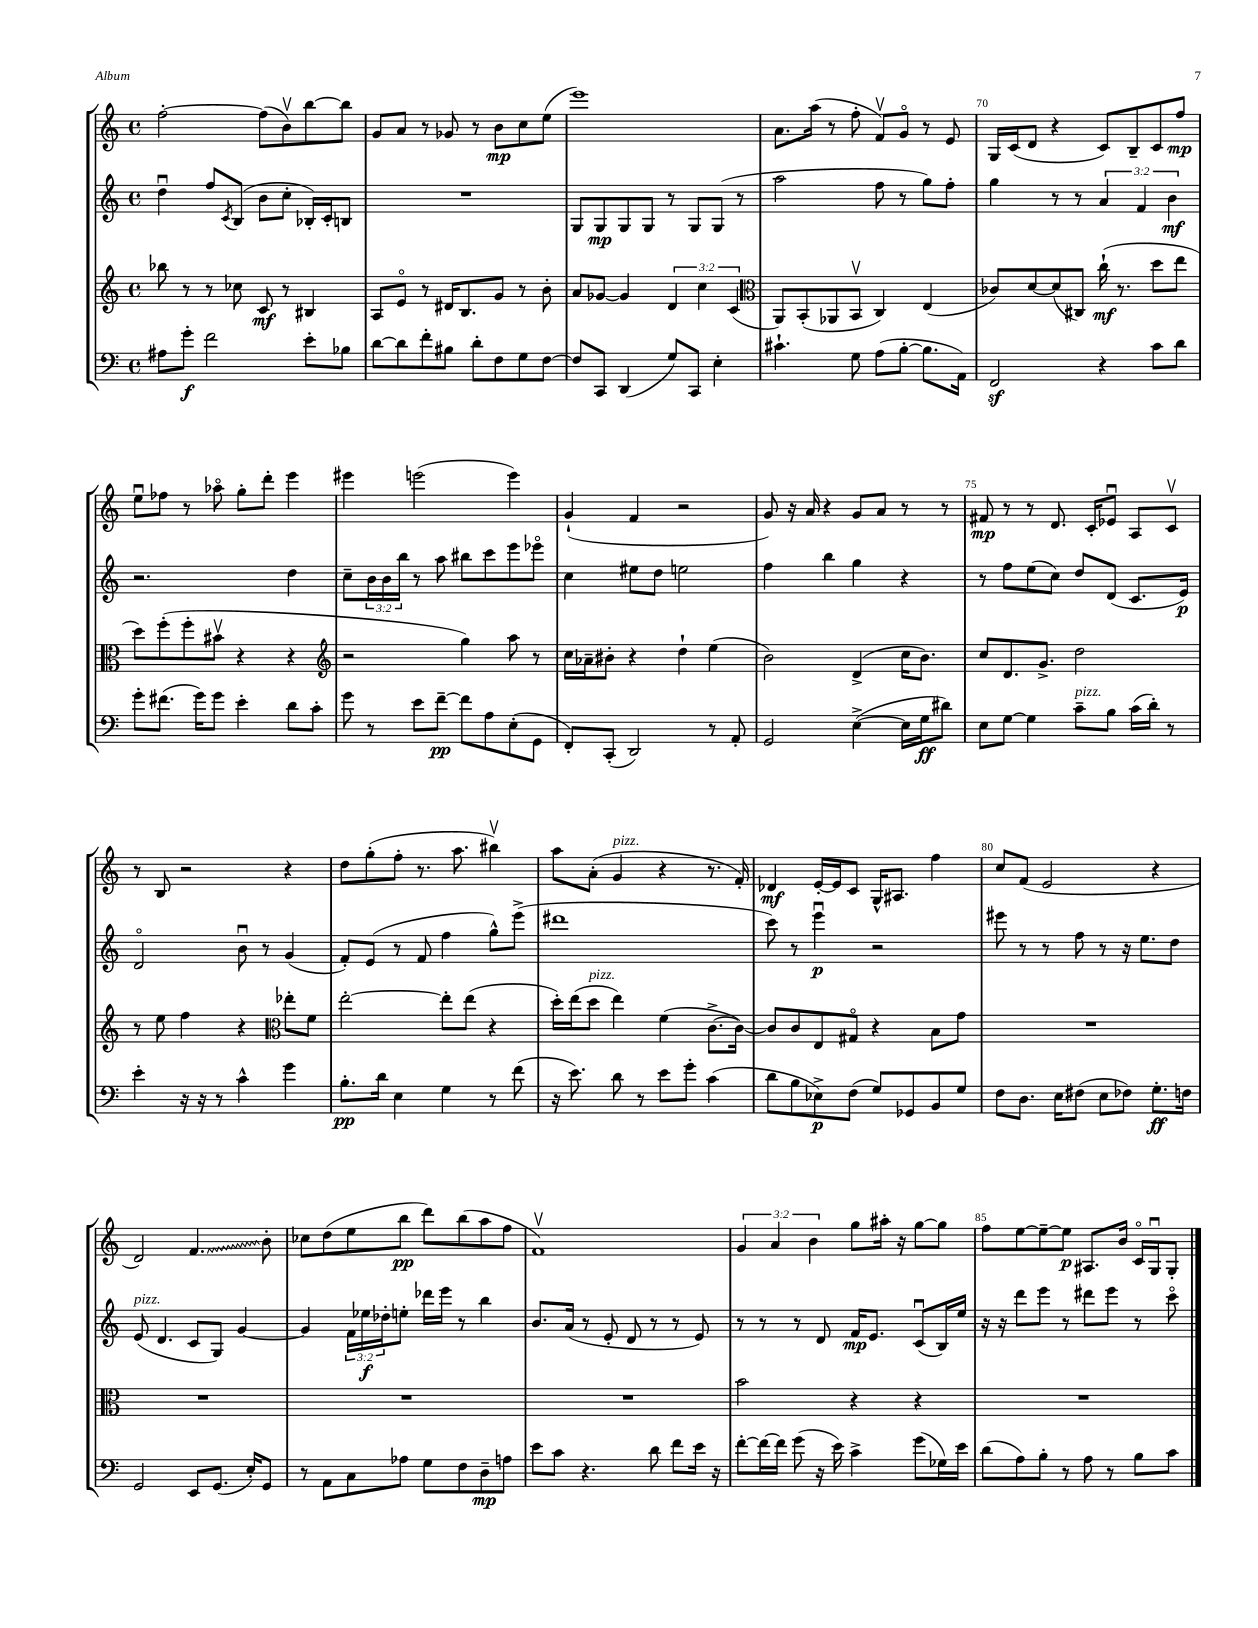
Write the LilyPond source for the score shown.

<<
\new StaffGroup <<
\new Staff = "s0" {
    \clef treble \key c \major \defaultTimeSignature \time 4/4 \override Staff.TupletNumber.text = #tuplet-number::calc-fraction-text
    f''2~-. f''8( b'8\upbow) b''8~ b''8 |
    g'8 a'8 r8 ges'8 r8 b'8\mp c''8 e''8( |
    e'''1) |
    a'8. a''16( r8 f''8-. f'8\upbow) g'8\flageolet r8 e'8 |
    g16 c'16( d'8 r4 c'8) b8-- c'8 f''8\mp |
    e''8\downbow fes''8 r8 aes''8\flageolet g''8-. d'''8-. e'''4 |
    eis'''4 e'''2( e'''4) |
    g'4-!( f'4 r2 |
    g'8) r16 a'16 r4 g'8 a'8 r8 r8 |
    fis'8\mp r8 r8 d'8. c'16-. ees'8\downbow a8 c'8\upbow |
    r8 b8 r2 r4 |
    d''8 g''8-.( f''8-. r8. a''8. bis''4\upbow) |
    a''8 a'8-.( g'4^\markup { \italic "pizz." } r4 r8. f'16-.) |
    des'4\mf e'16~-. e'16 c'8 g16-^ ais8. f''4 |
    c''8 f'8( e'2 r4 |
    d'2) \once \override Glissando.style = #'zigzag f'4.\glissando b'8-. |
    ces''8 d''8( e''8 b''8\pp d'''8) b''8( a''8 f''8 |
    f'1\upbow) |
    \tuplet 3/2 { g'4 a'4 b'4 } g''8 ais''16-. r16 g''8~ g''8 |
    f''8 e''8~ e''8~-- e''8\p ais8. b'16 c'16\flageolet g16\downbow g8-. \bar "|." |
}
\new Staff = "s1" {
    \clef treble \key c \major \defaultTimeSignature \time 4/4 \override Staff.TupletNumber.text = #tuplet-number::calc-fraction-text
    d''4\downbow f''8 \acciaccatura { c'8 } b8( b'8 c''8-. bes16-.) c'16-. b8 |
    R1 |
    g8 g8\mp g8 g8 r8 g8 g8( r8 |
    a''2 f''8 r8 g''8) f''8-. |
    g''4 r8 r8 \tuplet 3/2 { a'4 f'4 b'4\mf } |
    r2. d''4 |
    c''8-- \tuplet 3/2 { b'16 b'16 b''16 } r8 a''8 bis''8 c'''8 e'''8 ees'''8\flageolet |
    c''4 eis''8 d''8 e''2 |
    f''4 b''4 g''4 r4 |
    r8 f''8 e''8( c''8) d''8 d'8( c'8. e'16\p) |
    d'2\flageolet b'8\downbow r8 g'4( |
    f'8-.) e'8( r8 f'8 f''4 g''8-^) e'''8->( |
    dis'''1 |
    c'''8) r8 e'''4\downbow\p r2 |
    eis'''8 r8 r8 f''8 r8 r16 e''8. d''8 |
    e'8^\markup { \italic "pizz." }( d'4. c'8 g8) g'4~ |
    g'4 \tuplet 3/2 { f'16 ees''16\f des''16-. } e''8-. des'''16 e'''16 r8 b''4 |
    b'8. a'16( r8 e'8-. d'8 r8 r8 e'8) |
    r8 r8 r8 d'8 f'16\mp e'8. c'8\downbow( b16) e''16 |
    r16 r16 d'''8 e'''8 r8 dis'''8 e'''8 r8 c'''8\flageolet \bar "|." |
}
\new Staff = "s2" {
    \clef treble \key c \major \defaultTimeSignature \time 4/4 \override Staff.TupletNumber.text = #tuplet-number::calc-fraction-text
    bes''8 r8 r8 ces''8 c'8\mf r8 bis4 |
    a8 e'8\flageolet r8 dis'16 b8. g'8 r8 b'8-. |
    a'8 ges'8~ ges'4 \tuplet 3/2 { d'4 c''4 c'4( } |
    \clef alto a,8) b,8-.( aes,8 b,8\upbow c4) e4( |
    ces'8) d'8~ d'8( cis8) c''16-!\mf( r8. d''8 e''8 |
    d''8) f''8-.( f''8-. bis'8\upbow r4 r4 |
    \clef treble r2 g''4) a''8 r8 |
    c''16 aes'16-- bis'8-. r4 d''4-! e''4( |
    b'2) d'4->( c''16 b'8.) |
    c''8 d'8. g'8.-> d''2 |
    r8 e''8 f''4 r4 \clef alto ees''8-. f'8 |
    e''2~-. e''8-. e''8( r4 |
    d''16-.) e''16( d''8^\markup { \italic "pizz." } e''4) f'4( c'8.~-> c'16~) |
    c'8 c'8 e8 gis8\flageolet r4 b8 g'8 |
    R1 |
    R1 |
    R1 |
    R1 |
    b'2 r4 r4 |
    R1 \bar "|." |
}
\new Staff = "s3" {
    \clef bass \key c \major \defaultTimeSignature \time 4/4
    ais8 g'8-.\f f'2 e'8-. bes8 |
    d'8~ d'8 f'8-. bis8 d'8-. f8 g8 f8~ |
    f8 c,8 d,4( g8) c,8 e4-. |
    cis'4.-! g8 a8( b8~-. b8. a,16) |
    f,2\sf r4 c'8 d'8 |
    g'8-. fis'8.( g'16) g'8 e'4-. d'8 c'8-. |
    g'8 r8 e'8 f'8~--\pp f'8 a8 e8-.( g,8 |
    f,8-.) c,8-.( d,2) r8 a,8-. |
    g,2 e4~->( e16 g16\ff dis'8) |
    e8 g8~ g4 c'8--^\markup { \italic "pizz." } b8 c'16( d'16-.) r8 |
    e'4-. r16 r16 r8 c'4-^ g'4 |
    b8.-.\pp d'16 e4 g4 r8 f'8( |
    r16 e'8.) d'8 r8 e'8 g'8-. c'4( |
    d'8 b8 ees8->\p) f8( g8) ges,8 b,8 g8 |
    f8 d8. e16 fis8( e8 fes8) g8.-.\ff f16 |
    g,2 e,8 g,8.( e16-.) g,8 |
    r8 a,8 c8 aes8 g8 f8 d8--\mp a8 |
    e'8 c'8 r4. d'8 f'8 e'16 r16 |
    f'8~-. f'16~ f'16 g'8( r16 e'16) c'4-> g'8( ges16) e'16 |
    d'8( a8) b8-. r8 a8 r8 b8 c'8 \bar "|." |
}
>>
>>
\layout { \context { \Score currentBarNumber = #66 \override BarNumber.break-visibility = ##(#f #t #t) barNumberVisibility = #(every-nth-bar-number-visible 5) } }
